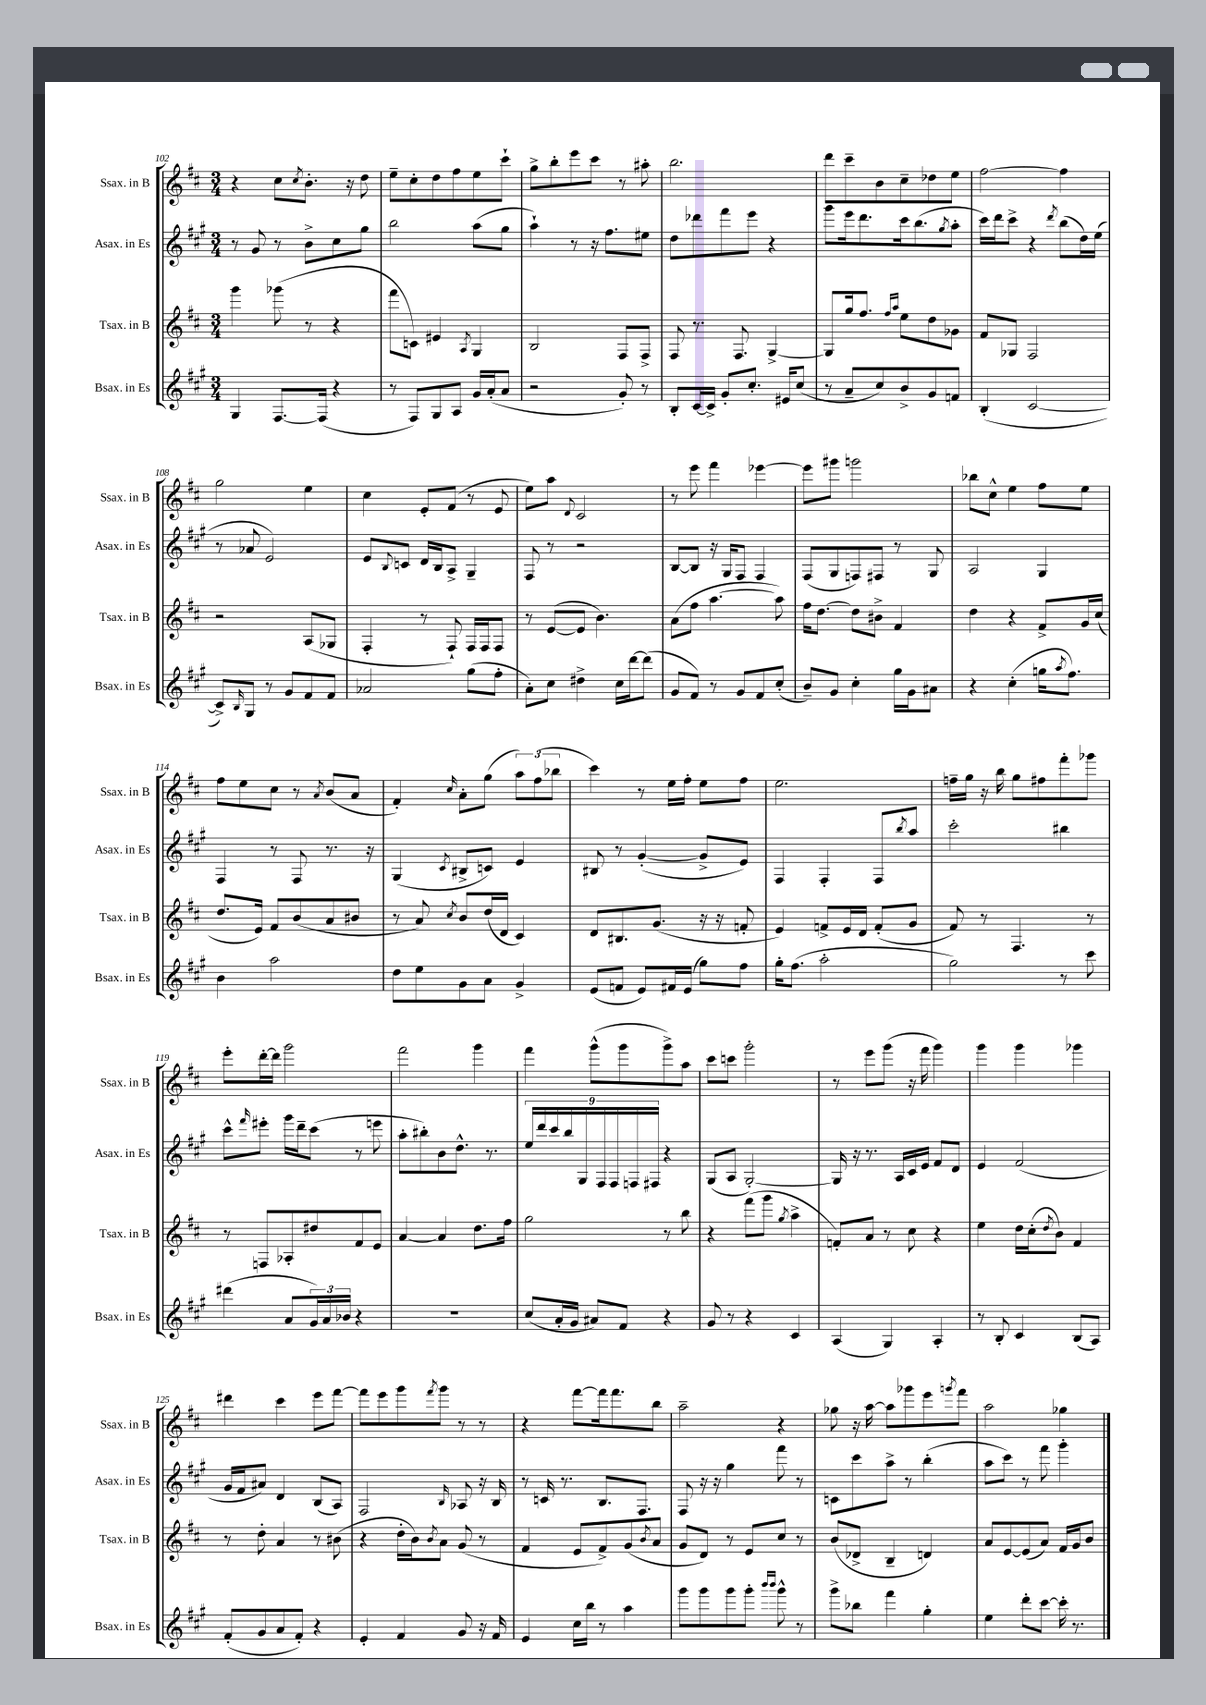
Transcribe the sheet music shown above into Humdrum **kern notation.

**kern	**kern	**kern	**kern
*staff4	*staff3	*staff2	*staff1
*clefG2	*clefG2	*clefG2	*clefG2
*k[f#c#g#]	*k[f#c#]	*k[f#c#g#]	*k[f#c#]
*M3/4	*M3/4	*M3/4	*M3/4
4G#/	4ggg\	8r	4r
.	.	8g#/	.
[8.F#/L	(8ggg-\	8r	8cc#\L
.	.	.	8qcc#/
.	8r	8b^\L	8.b'\J
(16F#/]Jk	.	.	.
4r	4r	8cc#\	.
.	.	.	16r
.	.	8gg#\J	8dd\
=	=	=	=
8r	8fff#\L	2bb\	8ee~\L
8F#/L)	8c\J)	.	8cc#'\
8G#/	4e#/	.	8dd\
8A/J	.	.	8ff#\
.	8qA/	.	.
16g#/LL	4G/	(8aa\L	8ee\
(16a'/J	.	.	.
8a/J	.	8gg#\J	8ccc#`\J
=	=	=	=
2r	2B/	4aa`\)	8gg^\L
.	.	.	8bb'\
.	.	8r	8eee\
.	.	16r	8ccc#\J
.	.	8.ff#\L	.
8g#'/)	8F#/L	.	8r
8r	8F#^/J	8ee#\J	8aa#'\
=	=	=	=
8B'/L	8F#/	8dd\L	2.bb\
[16c#/L	8.r	8ddd-\	.
16c#^/]JJ	.	.	.
8g#'/L	.	8fff#\	.
.	8.F#/	.	.
8.cc#'/J	.	8eee\J	.
.	[4G^/	4r	.
16e#/LK	.	.	.
(8cc#/J	.	.	.
=	=	=	=
8r	8G/]L	8ggg#\L	8ddd\L
8a~/L	16gg/k	16eee\k	8ccc#~\
.	8.ff#/J	8.ddd\	.
8cc#/)	.	.	8b\
.	16qqff#/LL	.	.
.	16qqaa/JJ	.	.
8b^/	8ee\L	16ccc#\k	8cc#~\
.	.	(8.bb\	.
8g#/	8dd\	.	8dd-\
.	.	8qgg#/	.
8f/J	8g-\J	8aa'\J	8ee\J
=	=	=	=
(4B'/	8f#/L	16ccc#\LL)	[2ff#\
.	.	16ddd\J	.
.	8G-/J	8ccc#^\J	.
[2c#/	2F#/	4r	.
.	.	8qddd/	.
.	.	(8bb\L	4ff#\]
.	.	16dd\L)	.
.	.	(16ee\JJ	.
=	=	=	=
8c#^/]L)	2r	8r	2gg\
16qqB/	.	.	.
8G#/J	.	8a-/	.
8r	.	2e/)	.
8g#/L	.	.	.
8f#/	(8A/L	.	4ee\
8f#/J	8G-/J	.	.
=	=	=	=
2a-/	4F#'/	8e/L	4cc#\
.	.	8qqB/	.
.	.	8c/J	.
.	8r	16d/LL	8e'/L
.	.	16B/J	.
.	8F#`/)	8A^/J	(8f#/J
(8gg#\L	16F#/LL	4G#~/	8r
.	16F#/J	.	.
8ff#'\J	8F#/J	.	8e/
=	=	=	=
8a'\L)	8r	8F#/	8ee\L)
8cc#\J	([8e/L	8r	8aa\J
.	.	.	8qqd/
4dd#^\	8e/]J	2r	2c#/
.	4.b\)	.	.
16cc#\LL	.	.	.
[16ddd\J	.	.	.
(8ddd\]J	.	.	.
=	=	=	=
8g#/L	(8a\L	[8B/L	8r
8f#/J)	8ff#\J	8B/]J	8eee\
8r	[4.aa\	16r	4fff#\
.	.	16G#/LK	.
8g#/L	.	8F#/J	.
8f#/	.	4F#/	[4eee-\
(8cc#'/J	8aa\])	.	.
=	=	=	=
8b~/L)	16ff#\LK	(8F#/L	8eee-\]L
.	[8.dd\J	.	.
8g#/J	.	8G#/	8ggg#\J
4cc#'\	8dd\]L	8F/)	2ggg\
.	8b#^\J	8F#/J	.
16gg#\LL	4f#/	8r	.
16g#\J	.	.	.
8a#\J	.	8G#/	.
=	=	=	=
4r	4dd\	2A/	8bb-\L
.	.	.	8cc#^^\J
(4cc#'\	4r	.	4ee\
16gg\LK	8f#^/L	4G#/	8ff#\L
8qaa/	.	.	.
8.ff#\J)	.	.	.
.	16g/L	.	8ee\J
.	(16cc#/JJ	.	.
=	=	=	=
4b\	8.dd/L	4F#/	8ff#\L
.	.	.	8ee\
.	16e/Jk)	.	.
2aa\	8f#/L	8r	8cc#\J
.	(8b/	8F#/	8r
.	.	.	8qa/
.	8a/	8.r	(8b/L
.	8b#/J	.	8a/J
.	.	16r	.
=	=	=	=
8dd\L	8r	(4G#/	4f#'/)
8ee\	8a/)	.	.
.	8qcc#/	8qc#/	16qqcc#/
8g#\	8b/L	8B#^/L	8a'\L
8a\J	(16dd/L	8c/J)	(8gg\J
.	16d/JJ	.	.
4g#^/	4c#/)	4e/	12aa\L)
.	.	.	(12ff#\
.	.	.	12bb-\J
=	=	=	=
(8e/L	8d/L	8B#/	4ccc#\)
8f/J	8.B#/	8r	.
8e/L)	.	([4g#'/	8r
.	(8.g/J	.	.
16f#/L	.	.	16ee\LL
(16e/JJ	.	.	16ff#'\JJ
8gg#\L)	16r	8g#^/]L	8ee\L
.	16r	.	.
8ff#\J	8f'/	8e/J)	8ff#\J
=	=	=	=
16gg#'\LK	4e/)	4F#/	2.ee\
(8.ff#\J	.	.	.
2aa'\	8f^/L	4F#'/	.
.	16e/L	.	.
.	16d/JJ	.	.
.	(8f'/L	8F#/L	.
.	.	8qbb/	.
.	8g/J	8aa/J	.
=	=	=	=
2gg#\)	8f#/)	2ccc#'\	16ff~\LL
.	.	.	16gg\JJ
.	8r	.	16r
.	.	.	16bb\
.	4.F#/	.	8gg\L
.	.	.	8ff#\
8r	.	4bb#\	8fff#'\
8ccc#\	8r	.	8ggg-\J
=	=	=	=
(4ddd#\	8r	8ccc#^^\L	8eee'\L
.	.	16qqfff#/	.
.	8F/L	8eee#'\J	[16ddd'\L
.	.	.	16ddd\]JJ
8a/L	8A-'/	16ggg#\LL	2ggg\
.	.	16ddd~\J	.
24g#/L)	8dd#/	(8ccc#\J	.
24a/	.	.	.
24b-/JJ	.	.	.
4r	8f#/	8r	.
.	8e/J	8eee\	.
=	=	=	=
2.r	[4a/	8aa'\L	2fff#\
.	.	8bb#'\)	.
.	4a/]	8b\	.
.	.	8.dd^^\J	.
.	8.dd\L	.	4ggg\
.	.	8.r	.
.	16ff#\Jk	.	.
=	=	=	=
(8cc#/L	2gg\	18ee/LL	4fff#\
.	.	18ddd/	.
.	.	18ccc#/	.
16a'/L	.	.	.
.	.	18bb/	.
16g#/JJ	.	.	.
.	.	18G#/	.
8a#/L)	.	.	(8ggg^^\L
.	.	18F#/	.
.	.	18F#/	.
8f#/J	.	.	8ggg\
.	.	18F/	.
.	.	18F#/JJ	.
4r	8r	4r	8ggg^\)
.	8bb\	.	8aa\J
=	=	=	=
8g#/	4r	(8G#/L	8ccc#\L
8r	.	8A/J	8ccc\J
4r	(8fff#\L	[2G#'/)	2ggg'\
.	8ggg\J	.	.
.	8qgg/	.	.
4c#/	4aa^\	.	.
=	=	=	=
(4A/	8f'/L)	16G#/]	8r
.	.	16r	.
.	8a/J	8.r	8eee\L
4G#/)	8r	.	(8ggg\J
.	.	16A/LL	.
.	8cc#\	16c#/	16r
.	.	16e/JJ	16fff#\
4A'/	4r	8f#/L	4ggg\)
.	.	8d/J	.
=	=	=	=
8r	4ee\	4e/	4ggg\
8B'/	.	.	.
4c#/	16dd\LL	(2f#/	4ggg\
.	(16cc#'\J	.	.
.	8qdd/	.	.
.	8b\J)	.	.
(8B/L	4f#/	.	4ggg-\
8A/J)	.	.	.
=	=	=	=
(8f#'/L	8r	16g#/LL	4ddd#\
.	.	16f#/J	.
8g#/	8dd'\	8a#/J)	.
8a/	4a/	4d/	4ccc#\
8f#'/J)	.	.	.
4r	8r	(8B/L	8eee\L
.	(8b#\	8A/J)	[8fff#\J
=	=	=	=
4e'/	4r	2F#/	8fff#\]L
.	.	.	8eee\
4f#/	16dd'\LL	.	8ggg\
.	16b\J)	.	.
.	8qb/	.	8qfff#/
.	8a\J	.	8ggg\J
.	.	16qqB/	.
8g#/	(8g/	8A-/	8r
16r	8r	16r	8r
16f#/	.	16B/	.
=	=	=	=
4e/	4f#/	8r	4r
.	.	16c/	.
.	.	8.r	.
16cc#\LL	8e/L	.	[8fff#\L
16bb\JJ	.	.	.
8r	8f#^/)	8.B/L	16fff#\]k
.	.	.	8.fff#\
4aa\	(8g/	.	.
.	.	8.F#/J	.
.	8qb/	.	.
.	8a/J	.	8bb\J
=	=	=	=
8ggg#\L	8g/L	8F#/	2aa~\
8ggg#\	8d/J)	16r	.
.	.	16r	.
8ggg#\	8r	4gg#\	.
8ggg#'\J	8e/L	.	.
16qqbbb/LL	.	.	.
16qqbbb/JJ	.	.	.
8ggg#^^\	8cc#/J	8fff#\	4r
8r	8r	8r	.
=	=	=	=
8ggg#^\L	(8b/L	8c\L	8gg-\
8bb-\J	8d-^/J	8ccc#\	16r
.	.	.	[16aa\
4fff#\	4B~/	8aa^\J	8aa\]L
.	.	8r	8ggg-\
4gg#'\	4d/)	(4bb'\	8eee\
.	.	.	8qggg/
.	.	.	8fff#\J
=	=	=	=
4ee\	8a/L	8aa\L	2aa\
.	[8e/	8ccc#\J)	.
8ddd'\L	(8e/]	8r	.
[8ccc#\J	8a/J)	8fff#\	.
16ccc#'\]	16f#/LL	4ggg#'\	4gg-\
8.r	16g/J	.	.
.	8b/J	.	.
==	==	==	==
*-	*-	*-	*-
